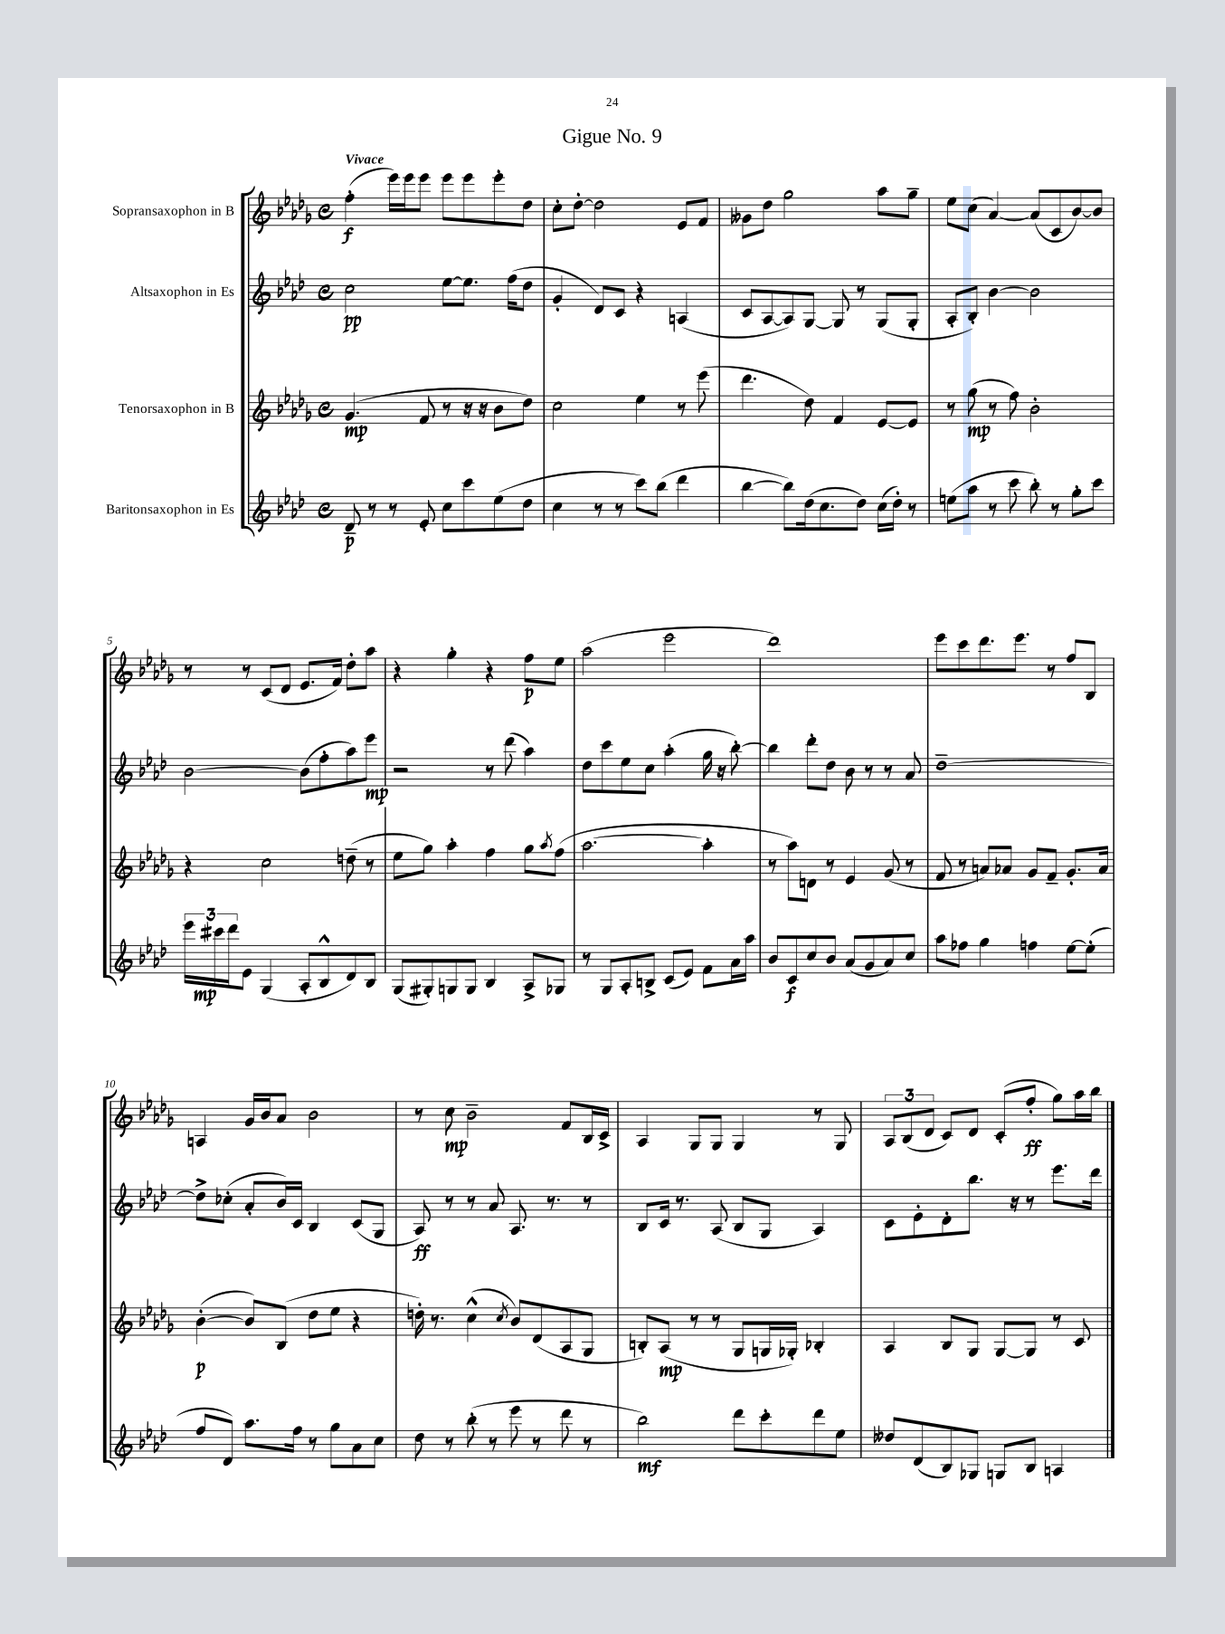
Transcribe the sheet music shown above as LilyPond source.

\header { title = "Gigue No. 9" }
<<
\new StaffGroup <<
\new Staff = "s0" \with { instrumentName = "Sopransaxophon in B" } {
    \clef treble \key des \major \defaultTimeSignature \time 4/4 \tempo "Vivace"
    f''4-.\f( ees'''16) ees'''16 ees'''8 ees'''8 ees'''8 ees'''8-. des''8 |
    c''8-. des''8~-. des''2 ees'8 f'8 |
    geses'8 des''8 ges''2 aes''8 ges''8-- |
    ees''8 c''8( aes'4~) aes'8( c'8 bes'8~) bes'8 |
    r8 r8 c'8( des'8 ees'8. f'16) des''8-. aes''8 |
    r4 ges''4-. r4 f''8\p ees''8 |
    aes''2( ees'''2 |
    des'''1) |
    ees'''8 c'''8 des'''8. ees'''8. r8 f''8 bes8 |
    a4 ges'16 bes'16 aes'8 bes'2 |
    r8 c''8\mp bes'2-- f'8 bes16 c'16-> |
    aes4 ges8 ges8 ges4 r8 ges8 |
    \tuplet 3/2 { aes8 bes8( des'8 } c'8) des'8 c'8-.( f''8-.\ff ges''8) aes''16 bes''16 \bar "|." |
}
\new Staff = "s1" \with { instrumentName = "Altsaxophon in Es" } {
    \clef treble \key aes \major \defaultTimeSignature \time 4/4
    c''2\pp ees''8~ ees''8. f''16( des''8 |
    g'4-. des'8) c'8 r4 a4( |
    c'8 aes8~ aes8) g8~ g8 r8 g8( g8-. |
    aes8-. bes8-.) bes'4~ bes'2 |
    bes'2~ bes'8( f''8-. aes''8) ees'''8\mp |
    r2 r8 des'''8( aes''4) |
    des''8 c'''8 ees''8 c''8 aes''4-.( g''16 r16 bes''8~-.) |
    bes''4 des'''8-. des''8 bes'8 r8 r8 aes'8 |
    des''1~-- |
    des''8-> ces''8-.( aes'8-. bes'16) c'16 bes4 c'8( g8 |
    aes8\ff) r8 r8 aes'8 aes8. r8. r8 |
    bes8 c'16 r8. aes8( bes8 g8 aes4) |
    c'8 ees'8-. des'8-. bes''8. r16 r8 ees'''8. des'''16 \bar "|." |
}
\new Staff = "s2" \with { instrumentName = "Tenorsaxophon in B" } {
    \clef treble \key des \major \defaultTimeSignature \time 4/4
    ges'4.\mp( f'8 r8 r16 r16 bes'8 des''8) |
    c''2 ees''4 r8 ees'''8( |
    des'''4. des''8) f'4 ees'8~ ees'8 |
    r8 ges''8\mp( r8 f''8) bes'2-. |
    r4 c''2 d''8--( r8 |
    ees''8 ges''8) aes''4-. f''4 ges''8 \acciaccatura { aes''8 } f''8( |
    aes''2.~ aes''4-. |
    r8 aes''8) d'8 r8 ees'4 ges'8( r8 |
    f'8 r8 a'8) aes'8 ges'8 f'8-- ges'8.-. aes'16 |
    bes'4~-.\p( bes'8) bes8( des''8 ees''8 r4 |
    d''16-.) r8. c''4-^( \acciaccatura { c''8 } bes'8) des'8( aes8 ges8 |
    b8-.) aes8\mp( r8 r8 ges8 g16 ges16-.) bes4-. |
    aes4 bes8 ges8 ges8~ ges8 r8 c'8 \bar "|." |
}
\new Staff = "s3" \with { instrumentName = "Baritonsaxophon in Es" } {
    \clef treble \key aes \major \defaultTimeSignature \time 4/4
    des'8--\p r8 r8 ees'8-. c''8 c'''8 ees''8( des''8 |
    c''4 r8 r8 c'''8) bes''8( des'''4 |
    bes''4~ bes''8) des''16( c''8. des''8) c''16( des''16-.) r8 |
    e''8( aes''8 r8 c'''8 bes''8-.) r8 g''8-. c'''8 |
    \tuplet 3/2 { ees'''16 cis'''16\mp des'''16 } ees'8 g4( aes8-. bes8-^ des'8) bes8 |
    g8( gis8-.) g8 g8 bes4 aes8-> ges8 |
    r8 g8 aes8-. b8-> c'8( ees'8) f'8 aes'16 aes''16 |
    bes'8 c'8\f c''8 bes'8 aes'8( g'8 aes'8) c''8 |
    aes''8 fes''8 g''4 f''4 ees''8~ ees''8-.( |
    f''8 des'8) aes''8. f''16 r8 g''8 aes'8 c''8 |
    des''8 r8 bes''8-.( r8 ees'''8 r8 des'''8 r8 |
    bes''2\mf) des'''8 c'''8-. des'''8 ees''8 |
    deses''8 des'8( bes8) ges8 g8 bes8 a4 \bar "|." |
}
>>
>>
